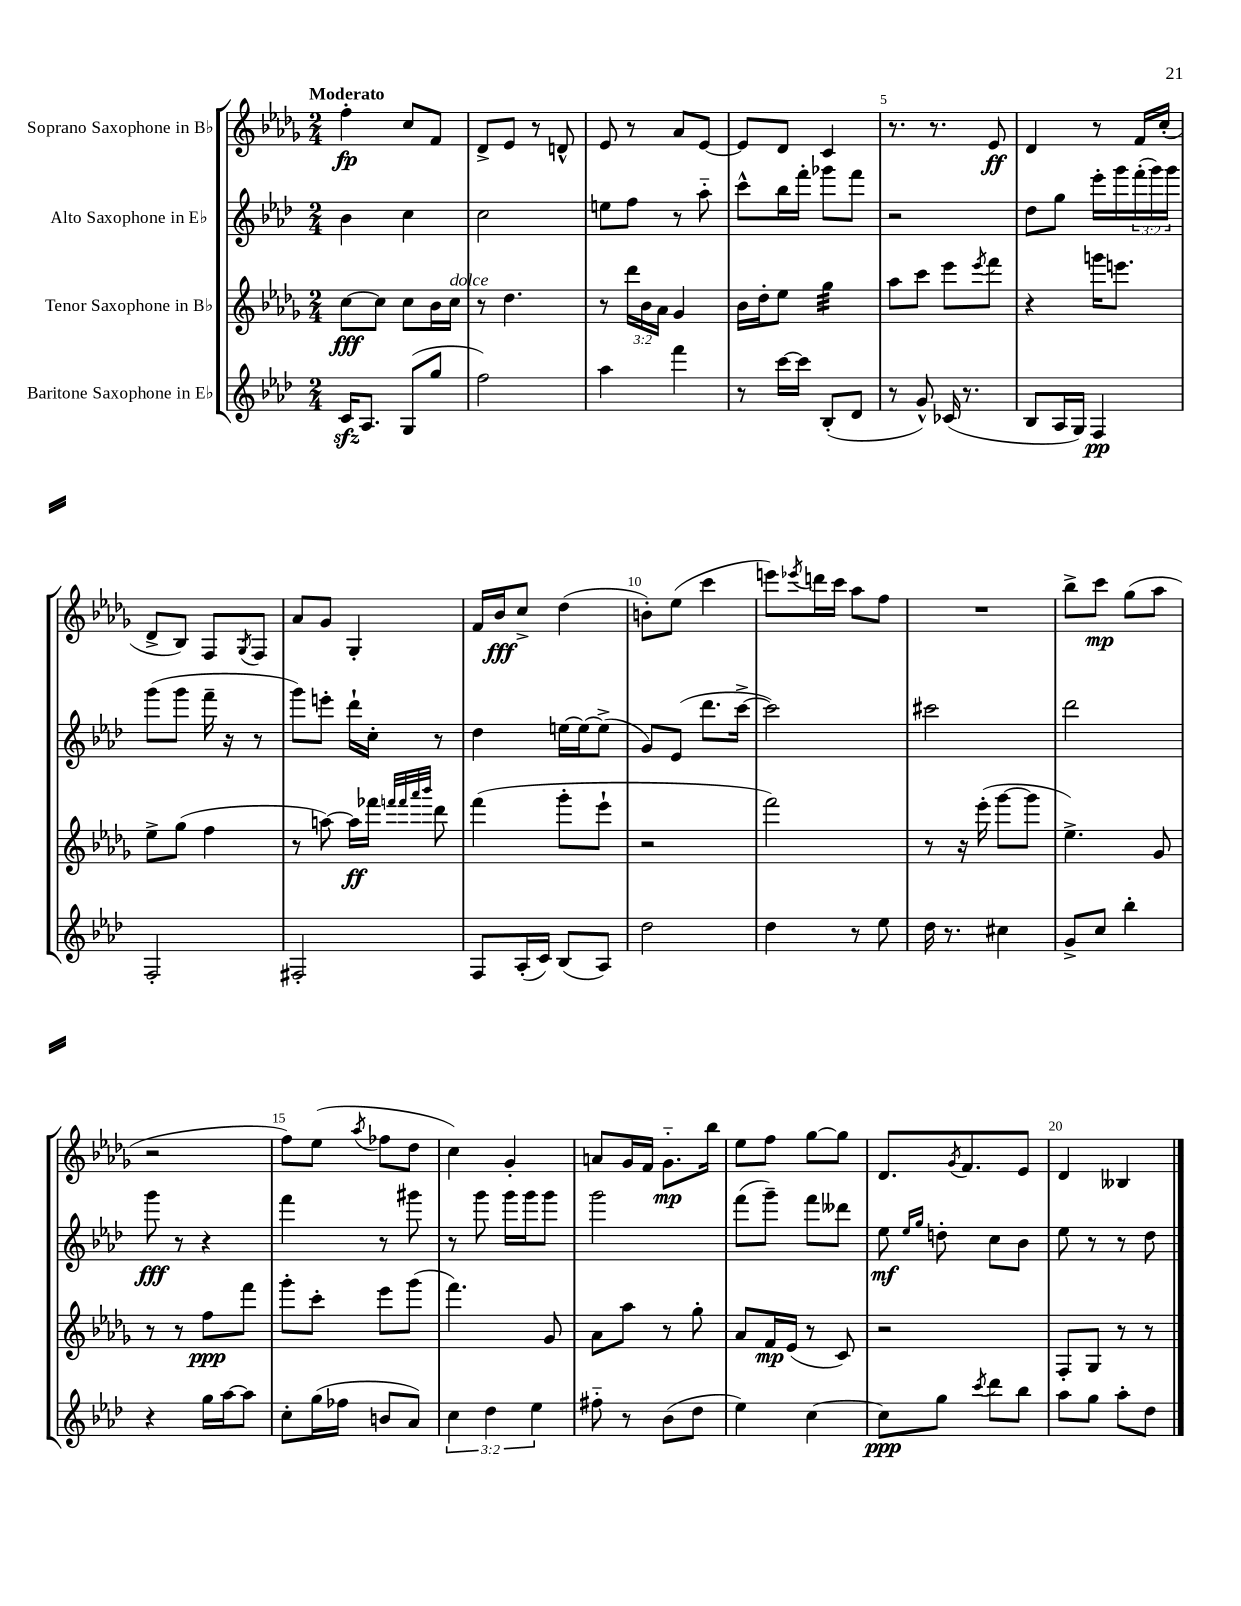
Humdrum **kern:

**kern	**kern	**kern	**kern
*staff4	*staff3	*staff2	*staff1
*clefG2	*clefG2	*clefG2	*clefG2
*k[b-e-a-d-]	*k[b-e-a-d-g-]	*k[b-e-a-d-]	*k[b-e-a-d-g-]
*M2/4	*M2/4	*M2/4	*M2/4
16c/LK	[8cc\L	4b-\	4ff'\
8.A-/J	.	.	.
.	8cc\]J	.	.
(8G/L	8cc\L	4cc\	8cc/L
8gg/J	16b-\L	.	8f/J
.	16cc\JJ	.	.
=	=	=	=
2ff\)	8r	2cc\	8d-^/L
.	4.dd-\	.	8e-/J
.	.	.	8r
.	.	.	8d^^/
=	=	=	=
4aa-\	8r	8ee\L	8e-/
.	24ddd-\LL	8ff\J	8r
.	24b-\	.	.
.	24a-\JJ	.	.
4fff\	4g-/	8r	8a-/L
.	.	8aa-'~\	[8e-/J
=	=	=	=
8r	16b-\LL	8ccc^^\L	8e-/]L
.	16dd-'\J	.	.
[16ccc\LL	8ee-\J	16bb-\L	8d-/J
16ccc\]JJ	.	16fff'\JJ	.
(8B-'/L	4gg-\	8ggg-\L	4c/
8d-/J	.	8fff\J	.
=	=	=	=
8r	8aa-\L	2r	8.r
8g^^/)	8ccc\J	.	.
.	.	.	8.r
(16c-/	8eee-\L	.	.
8.r	.	.	.
.	8qeee-/	.	.
.	8fff\J	.	8e-/
=	=	=	=
8B-/L	4r	8dd-\L	4d-/
16A-/L	.	8gg\J	.
16G/JJ)	.	.	.
4F/	16ggg\LK	16eee-'\LL	8r
.	8.eee\J	16ggg\	.
.	.	(24fff'\	16f/LL
.	.	24ggg\)	.
.	.	.	(16cc'/JJ
.	.	24ggg\JJ	.
=	=	=	=
2F'/	8ee-^\L	(8ggg\L	8d-^/L
.	(8gg-\J	8ggg\J	8B-/J)
.	4ff\	16fff~\	8F/L
.	.	16r	.
.	.	.	8qG-/
.	.	8r	8F/J
=	=	=	=
2F#'/	8r	8ggg\L)	8a-/L
.	[8aa\)	8eee'\J	8g-/J
.	16aa\]LL	16ddd-`\LL	4G-'/
.	16fff-\JJ	16cc'\JJ	.
.	32qqfff/LLL	.	.
.	32qqfff/	.	.
.	32qqaaa-/	.	.
.	32qqbbb-/JJJ	.	.
.	8ddd-\	8r	.
=	=	=	=
8F/L	(4fff\	4dd-\	16f/LL
.	.	.	16b-/J
(16A-'/L	.	.	8cc^/J
16c/JJ)	.	.	.
(8B-/L	8ggg-'\L	[16ee\LL	(4dd-\
.	.	16ee\_J	.
8A-/J)	8eee-`\J	(8ee^\]J	.
=	=	=	=
2dd-\	2r	8g/L)	8b'\L)
.	.	(8e-/J	(8ee-\J
.	.	8.ddd-\L	4ccc\
.	.	[16ccc^\Jk	.
=	=	=	=
4dd-\	2fff\)	2ccc\])	8eee\L)
.	.	.	8qeee-/
.	.	.	16ddd\L
.	.	.	16ccc\JJ
8r	.	.	8aa-\L
8ee-\	.	.	8ff\J
=	=	=	=
16dd-\	8r	2ccc#\	2r
8.r	.	.	.
.	16r	.	.
.	(16eee-'\	.	.
4cc#\	[8ggg-\L	.	.
.	8ggg-\]J	.	.
=	=	=	=
8g^/L	4.ee-^\)	2ddd-\	8bb-^\L
8cc/J	.	.	8ccc\J
4bb-'\	.	.	(8gg-\L
.	8g-/	.	8aa-\J
=	=	=	=
4r	8r	8ggg\	2r
.	8r	8r	.
16gg\LL	8ff\L	4r	.
[16aa-\J	.	.	.
8aa-\]J	8fff\J	.	.
=	=	=	=
8cc'\L	8ggg-'\L	4fff\	8ff\L)
(16gg\L	8ccc'\J	.	(8ee-\J
16ff-\JJ	.	.	.
.	.	.	8qaa-/
8b/L	8eee-\L	8r	8ff-\L
8a-/J)	(8ggg-\J	8ggg#\	8dd-\J
=	=	=	=
6cc\	4.fff\)	8r	4cc\)
.	.	8ggg\	.
6dd-\	.	.	.
.	.	16ggg\LL	4g-'/
.	.	16ggg\J	.
6ee-\	.	.	.
.	8g-/	8ggg\J	.
=	=	=	=
8ff#'~\	8a-\L	2ggg\	8a/L
8r	8aa-\J	.	16g-/L
.	.	.	16f/JJ
(8b-\L	8r	.	8.g-'~\L
8dd-\J	8gg-'\	.	.
.	.	.	16bb-\Jk
=	=	=	=
4ee-\)	8a-/L	(8fff\L	8ee-\L
.	16f/L	8ggg~\J)	8ff\J
.	(16e-/JJ	.	.
[4cc\	8r	8fff\L	[8gg-\L
.	8c/)	8ddd--\J	8gg-\]J
=	=	=	=
8cc\]L	2r	8ee-\	8.d-/L
.	.	16qqee-/LL	.
.	.	16qqgg/JJ	.
8gg\J	.	8dd'\	.
.	.	.	8qg-/
.	.	.	8.f/
8qccc/	.	.	.
8ddd-\L	.	8cc\L	.
8bb-\J	.	8b-\J	8e-/J
=	=	=	=
8aa-\L	8F'/L	8ee-\	4d-/
8gg\J	8G-/J	8r	.
8aa-'\L	8r	8r	4B--/
8dd-\J	8r	8dd-\	.
==	==	==	==
*-	*-	*-	*-
